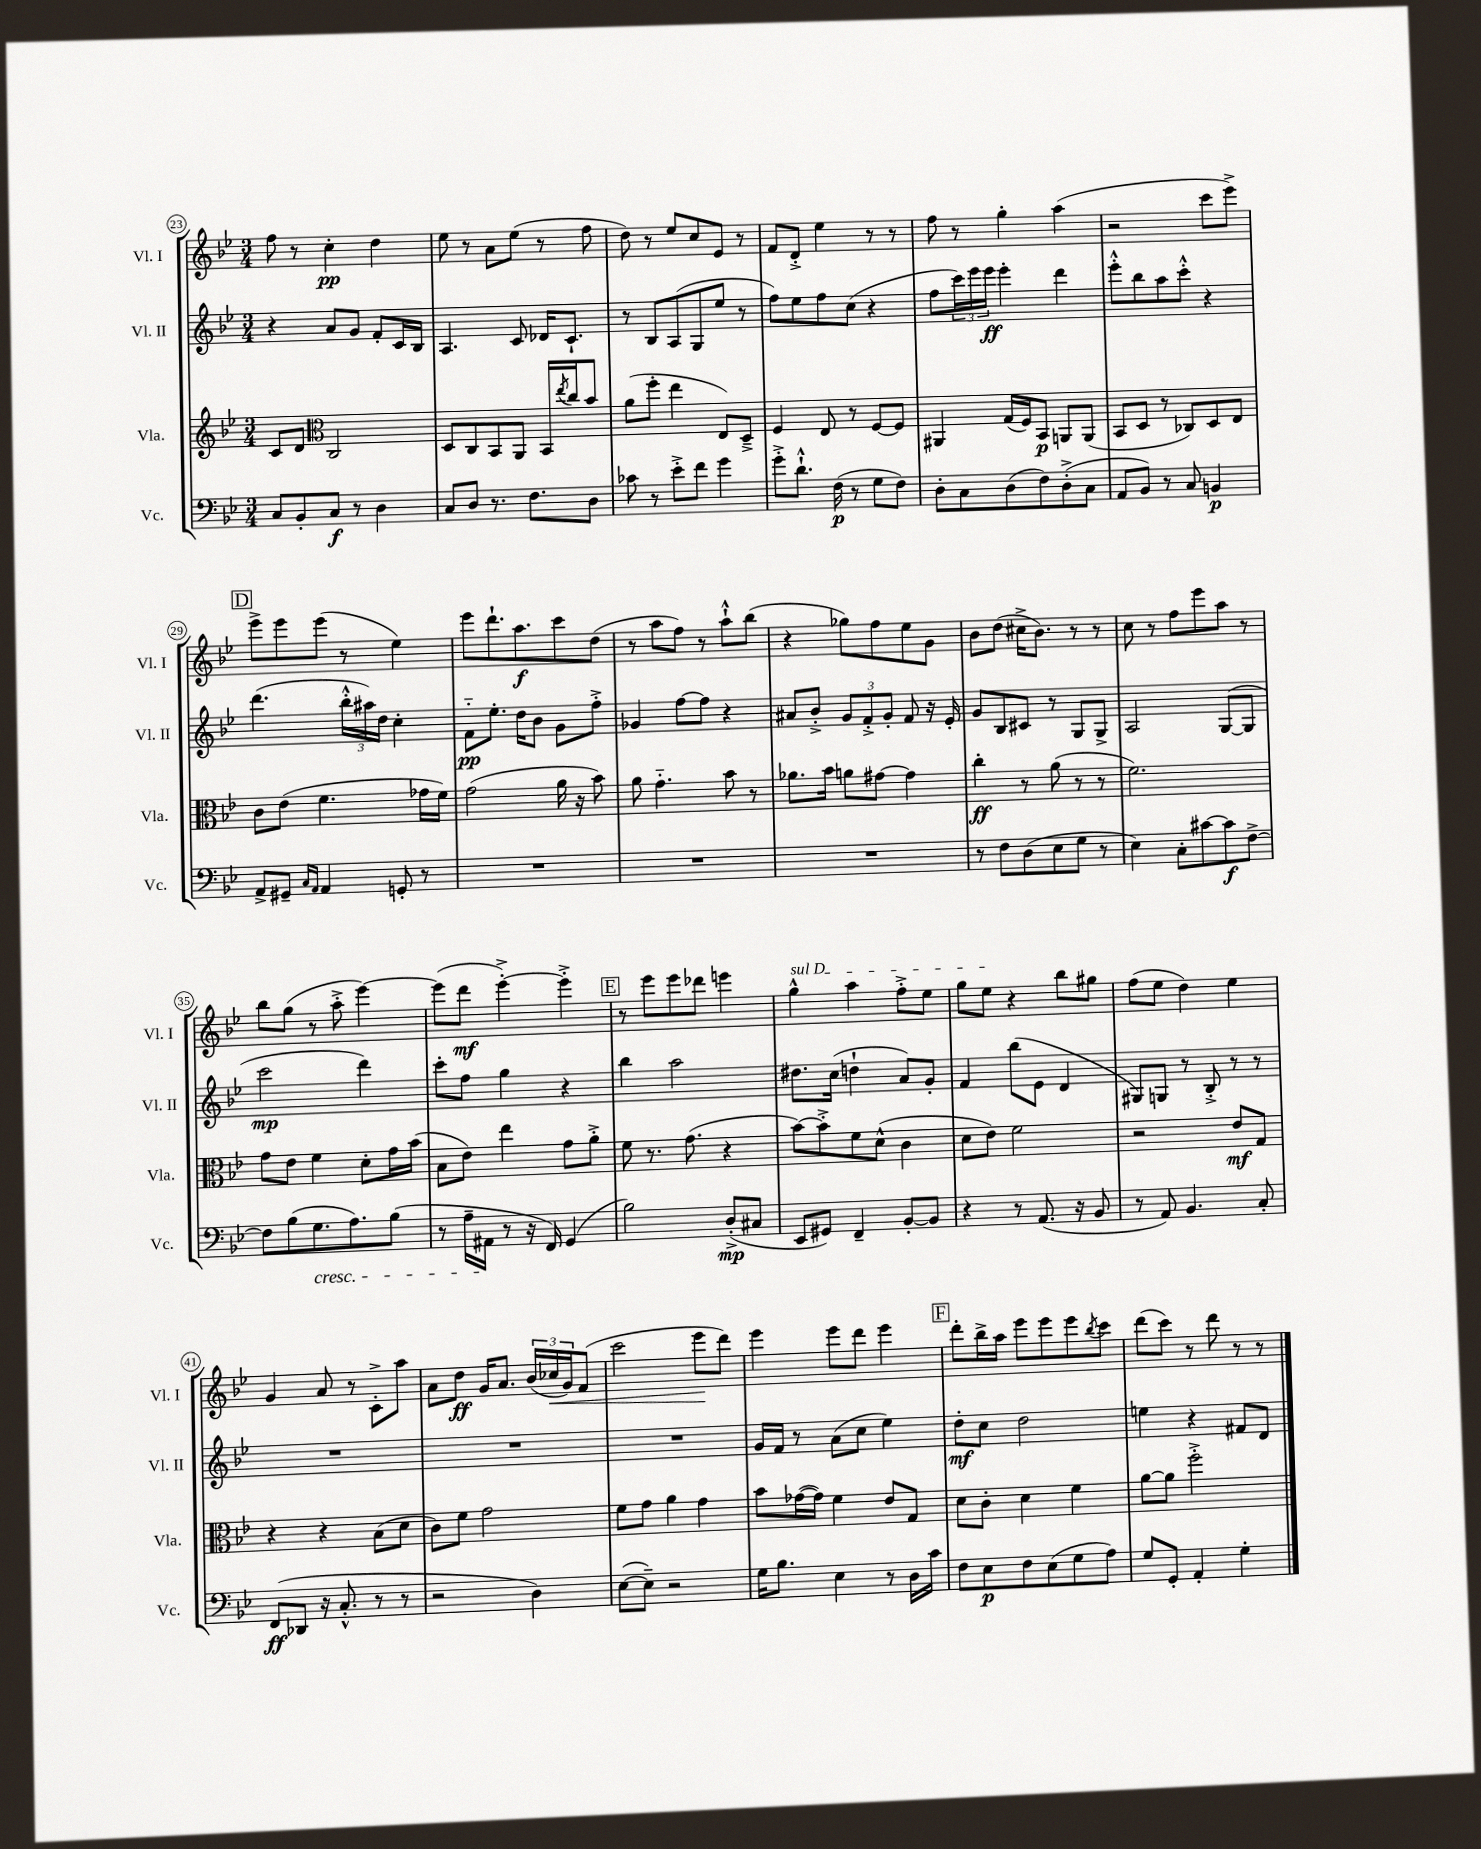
<<
\new StaffGroup <<
\new Staff = "s0" \with { instrumentName = "Vl. I" shortInstrumentName = "Vl. I" } {
    \clef treble \key bes \major \numericTimeSignature \time 3/4
    f''8 r8 c''4-.\pp d''4 |
    ees''8 r8 a'8 ees''8( r8 f''8 |
    d''8) r8 ees''8 c''8 ees'8 r8 |
    f'8 d'8-.-> ees''4 r8 r8 |
    f''8 r8 g''4-. a''4( |
    r2 c'''8 ees'''8->) |
    \mark \markup { \box "D" } ees'''8-> ees'''8 ees'''8( r8 ees''4) |
    ees'''8 d'''8.-! a''8.\f c'''8 d''8( |
    r8 a''8 f''8) r8 a''8-!-^ bes''8( |
    r4 ges''8) f''8 ees''8 g'8 |
    bes'8 d''8( cis''16-> bes'8.) r8 r8 |
    c''8 r8 f''8 ees'''8 a''8 r8 |
    bes''8 g''8( r8 a''8-.-> ees'''4~) |
    ees'''8( d'''8\mf ees'''4~-.->) ees'''4-.-> |
    \mark \markup { \box "E" } r8 ees'''8 ees'''8 des'''8 e'''4 |
    \once \override TextSpanner.bound-details.left.text = \markup { \italic "sul D" } g''4-^\startTextSpan a''4 f''8-.-> ees''8 |
    g''8 ees''8\stopTextSpan r4 bes''8 gis''8 |
    f''8( ees''8 d''4) ees''4 |
    g'4 a'8 r8 c'8-.-> a''8 |
    a'8 d''8\ff g'16 a'8. \tuplet 3/2 { bes'16( ces''16\< g'16) } f'8( |
    c'''2 ees'''8\! d'''8) |
    ees'''4 ees'''8 d'''8 ees'''4 |
    \mark \markup { \box "F" } d'''8-. bes''16-> a''16 ees'''8 ees'''8 ees'''8 \acciaccatura { bes''8 } c'''8 |
    d'''8( c'''8) r8 d'''8 r8 r8 \bar "|." |
}
\new Staff = "s1" \with { instrumentName = "Vl. II" shortInstrumentName = "Vl. II" } {
    \clef treble \key bes \major \numericTimeSignature \time 3/4
    r4 a'8 g'8 f'8-. c'16 bes16 |
    a4. c'8 des'16 c'8.-! |
    r8 bes8 a8( g8 ees''8 r8 |
    f''8) ees''8 f''8 c''8( r4 |
    f''8 \tuplet 3/2 { c'''16) ees'''16 ees'''16\ff } ees'''4-. d'''4 |
    ees'''8-.-^ bes''8 a''8 c'''8-.-^ r4 |
    \mark \markup { \box "D" } d'''4.( \tuplet 3/2 { bes''16-.-^ ais''16) d''16 } c''4-. |
    f'8-_\pp ees''8.-. d''16 bes'8 g'8 f''8-.-> |
    ges'4 f''8~ f''8 r4 |
    ais'8 bes'8-.-> \tuplet 3/2 { g'8 f'8-.-> g'8-. } f'8 r16 ees'16-. |
    g'8 bes8 cis'8 r8 g8 g8-> |
    a2 g8~( g8 |
    c'''2\mp d'''4) |
    c'''8-. f''8 g''4 r4 |
    \mark \markup { \box "E" } bes''4 a''2 |
    dis''8. c''16( d''4-! a'8) g'8-. |
    f'4 bes''8( ees'8 d'4 |
    gis8) g8 r8 bes8-.-> r8 r8 |
    R2. |
    R2. |
    R2. |
    g'16 f'16 r8 a'8( c''8 ees''4) |
    \mark \markup { \box "F" } d''8-.\mf c''8 d''2 |
    e''4 r4 fis'8 d'8 \bar "|." |
}
\new Staff = "s2" \with { instrumentName = "Vla." shortInstrumentName = "Vla." } {
    \clef treble \key bes \major \numericTimeSignature \time 3/4
    c'8 d'8 \clef alto c2 |
    d8 c8 bes,8 a,8 bes,16 \acciaccatura { ees''8 } c''16 bes'8 |
    a'8( f''8-. ees''4 ees8) d8---> |
    f4 ees8 r8 f8~ f8 |
    ais,4 g16( f16) bes,8\p a,8 a,8( |
    bes,8 d8 r8 ces8) d8 ees8 |
    \mark \markup { \box "D" } c'8 ees'8( f'4. ges'16 f'16) |
    g'2( a'16 r16 bes'8) |
    a'8 g'4.-_ bes'8 r8 |
    aes'8. bes'16 a'8 gis'8~ gis'4 |
    c''4-.\ff r8 a'8( r8 r8 |
    f'2.) |
    g'8 ees'8 f'4 d'8-. g'16 bes'16( |
    bes8 ees'8) ees''4 g'8 a'8-.-> |
    \mark \markup { \box "E" } f'8 r8. g'8.( r4 |
    bes'8~) bes'8-.-> f'8 d'8-^( c'4 |
    d'8 ees'8) f'2 |
    r2 ees'8\mf g8 |
    r4 r4 bes8( d'8 |
    c'8) f'8 g'2 |
    f'8 g'8 a'4 g'4 |
    bes'8 ges'16~( ges'16) f'4 ees'8 g8 |
    \mark \markup { \box "F" } d'8 c'8-. d'4 f'4 |
    a'8~ a'8 f''2-.-> \bar "|." |
}
\new Staff = "s3" \with { instrumentName = "Vc." shortInstrumentName = "Vc." } {
    \clef bass \key bes \major \numericTimeSignature \time 3/4
    c8 bes,8-. c8\f r8 d4 |
    c8 d8 r8. f8. d8 |
    ces'8 r8 ees'8-.-> f'8 g'4 |
    g'8-.-> d'8.-!-^ f16\p( r8 g8 f8) |
    d8-. c8 d8( f8) d8-.->( c8 |
    a,8 bes,8) r8 c8 b,4\p |
    \mark \markup { \box "D" } a,8-> gis,8-- \grace { c16 a,16 } a,4 g,8-. r8 |
    R2. |
    R2. |
    R2. |
    r8 f8 d8( ees8 g8 r8 |
    ees4) c8-. cis'8~ cis'8\f f8~-> |
    f8 bes8( g8.\cresc a8.) bes8( |
    r8 a16-- ais,16\! r8 r16 f,16) g,4( |
    \mark \markup { \box "E" } bes2) d8-.->\mp( cis8 |
    ees,8 gis,8) f,4-- bes,8~-. bes,8 |
    r4 r8 a,8.( r16 bes,8 |
    r8 a,8) bes,4. c8-. |
    f,8\ff( des,8 r16 c8.-.-^ r8 r8 |
    r2 d4) |
    ees8~( ees8--) r2 |
    g16 bes8. ees4 r8 d16 c'16 |
    \mark \markup { \box "F" } f8 ees8\p f8 ees8( g8 a8) |
    g8 g,8-. a,4-. g4-. \bar "|." |
}
>>
>>
\layout { \context { \Score currentBarNumber = #23 \override BarNumber.stencil = #(make-stencil-circler 0.1 0.3 ly:text-interface::print) } }
